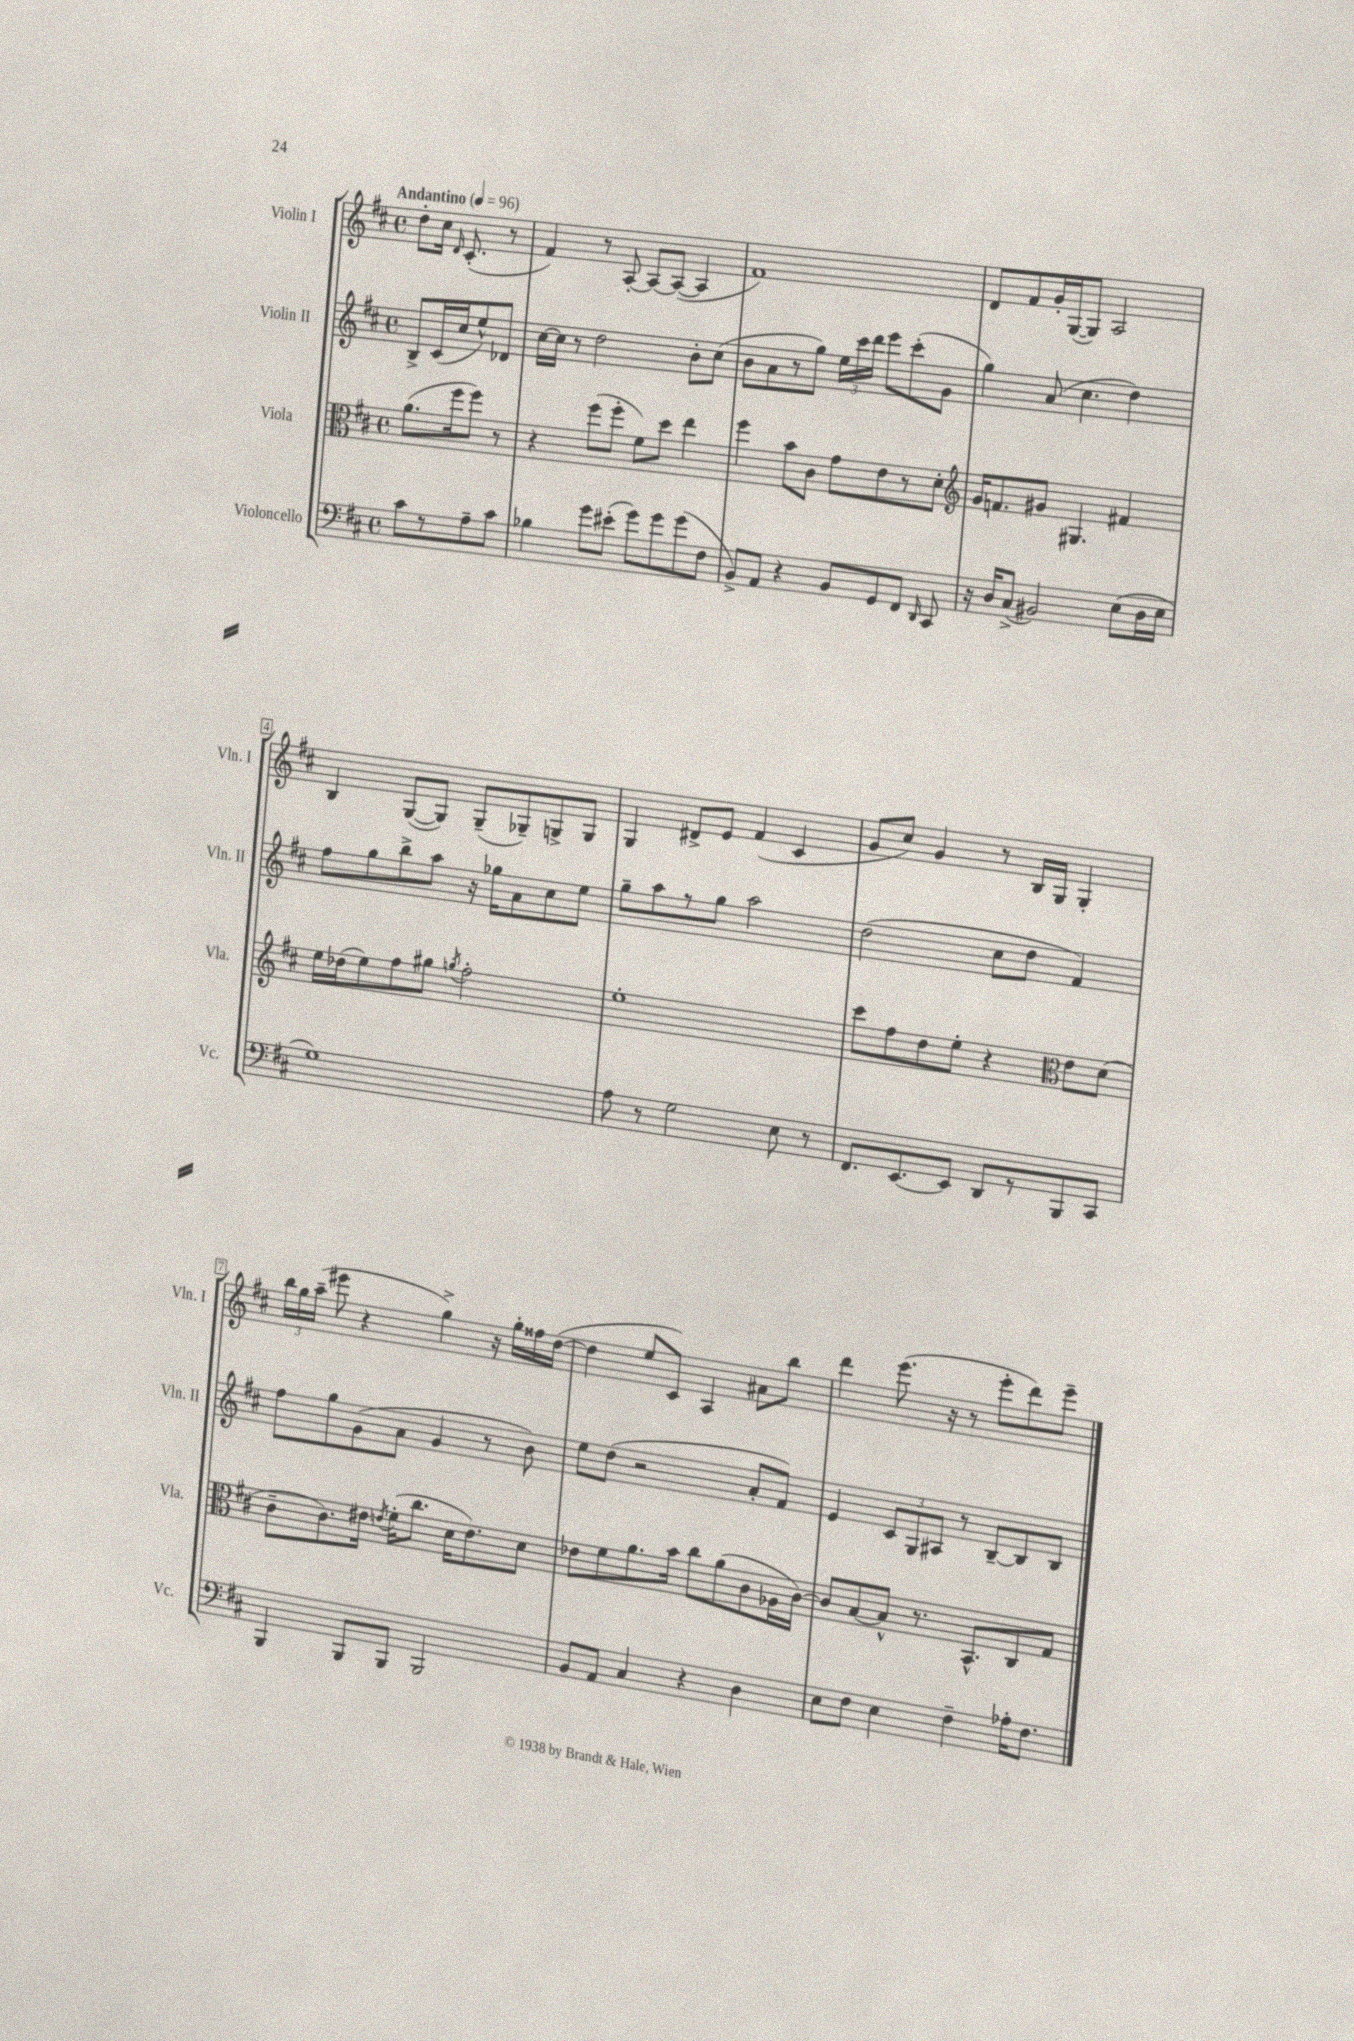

**kern	**kern	**kern	**kern
*staff4	*staff3	*staff2	*staff1
*clefF4	*clefC3	*clefG2	*clefG2
*k[f#c#]	*k[f#c#]	*k[f#c#]	*k[f#c#]
*M4/4	*M4/4	*M4/4	*M4/4
*met(c)	*met(c)	*met(c)	*met(c)
*MM96	*MM96	*MM96	*MM96
8c#	(8.a	8B^	8dd'
8r	.	(16c#	16cc#
.	.	.	16qqd
.	16ff#	16cc#	(8.c#'
8A~	8ff#)	8ee^^)	.
8c#	8r	8d-	8r
=	=	=	=
4B-	4r	[16cc#	4f#)
.	.	16cc#]	.
.	.	8r	.
8g	(8ff#	2dd	8r
(8e#'	8ff#'	.	[8A'
8g)	8f#)	.	8A_
8g	8dd	.	(8A_
(8g	4ee	8b'	4A]
8F#	.	(8cc#	.
=	=	=	=
8BB^)	4ff#	8b	1f#)
8AA	.	8a	.
4r	8b	8r	.
.	8c#	8gg)	.
8BB	8g	24ee	.
.	.	24ccc#	.
.	.	24ddd	.
8GG	8e	8eee	.
8FF#	8r	(8ccc#'	.
16qqDD	.	.	.
8CC#	8d'	8g	.
=	=	=	=
*	*clefG2	*	*
16r	16g	4gg)	8d
16D	8.f	.	.
(8C#^	.	.	8f#
2BB#)	8g#	(8a	16g'
.	.	.	([16G
.	4.G#	4.cc#	8G])
.	.	.	2A
(8E	4f#	4dd)	.
16D	.	.	.
16E	.	.	.
=	=	=	=
1G)	16ee	8ff#	4B
.	(16dd-	.	.
.	8ee)	8gg	.
.	8ff#	8bb^	([8G
.	8gg#	8aa	8G])
.	8qgg	.	.
.	2ff#'	16r	(8G~
.	.	16gg-	.
.	.	8a	8G-~)
.	.	8cc#	8G^
.	.	8ee	8G
=	=	=	=
8A	1ee'	8gg~	4G
8r	.	8aa	.
2G	.	8r	8d#^
.	.	8gg	8e
.	.	2aa	(4f#
8E	.	.	4c#
8r	.	.	.
=	=	=	=
8.FF#	8ccc#	(2dd	8g
.	8ff#	.	8cc#)
[8.EE	.	.	.
.	8dd	.	4g
8EE]	8ee'	.	.
8DD	4r	8cc#	8r
8r	.	8dd	16B
.	.	.	16G
*	*clefC3	*	*
8BBB	8e	4f#)	4G'
8CC#	(8d	.	.
=	=	=	=
4BBB	8c#~	8ff#	24bb
.	.	.	24gg
.	.	.	(24aa~
.	8.c#)	8gg	8eee#
8BBB	.	(8g	4r
.	16e#	.	.
.	8qe	.	.
8BBB	(16f#'	8a	.
.	8.cc#	.	.
2BBB	.	4g	4gg^)
.	16d	.	.
.	8.e)	.	.
.	.	8r	16r
.	.	.	16gg'
.	8d	8b)	16ff##
.	.	.	([16dd
=	=	=	=
8BB	8e-	8ee	4dd]
8AA	8f#	(8dd	.
4C#	8.a	2r	8ee
.	.	.	8c#)
.	16b	.	.
4r	8cc#	.	4A
.	(8a	.	.
4D	8c#	8a'	8a#
.	16A-	8f#)	8bb
.	[16c#)	.	.
=	=	=	=
8E	8c#]	4e	4ddd
8F#	[8B	.	.
4E	8B^^]	12c#	(8.eee
.	.	12G	.
.	8.r	.	.
.	.	12A#	.
.	.	.	16r
4F#~	.	8r	8r
.	8.BB^^	.	.
.	.	[8B~	8eee'
16A-'	8C#	8B]	8ddd)
8.F#	.	.	.
.	8G	8B	8eee~
==	==	==	==
*-	*-	*-	*-
